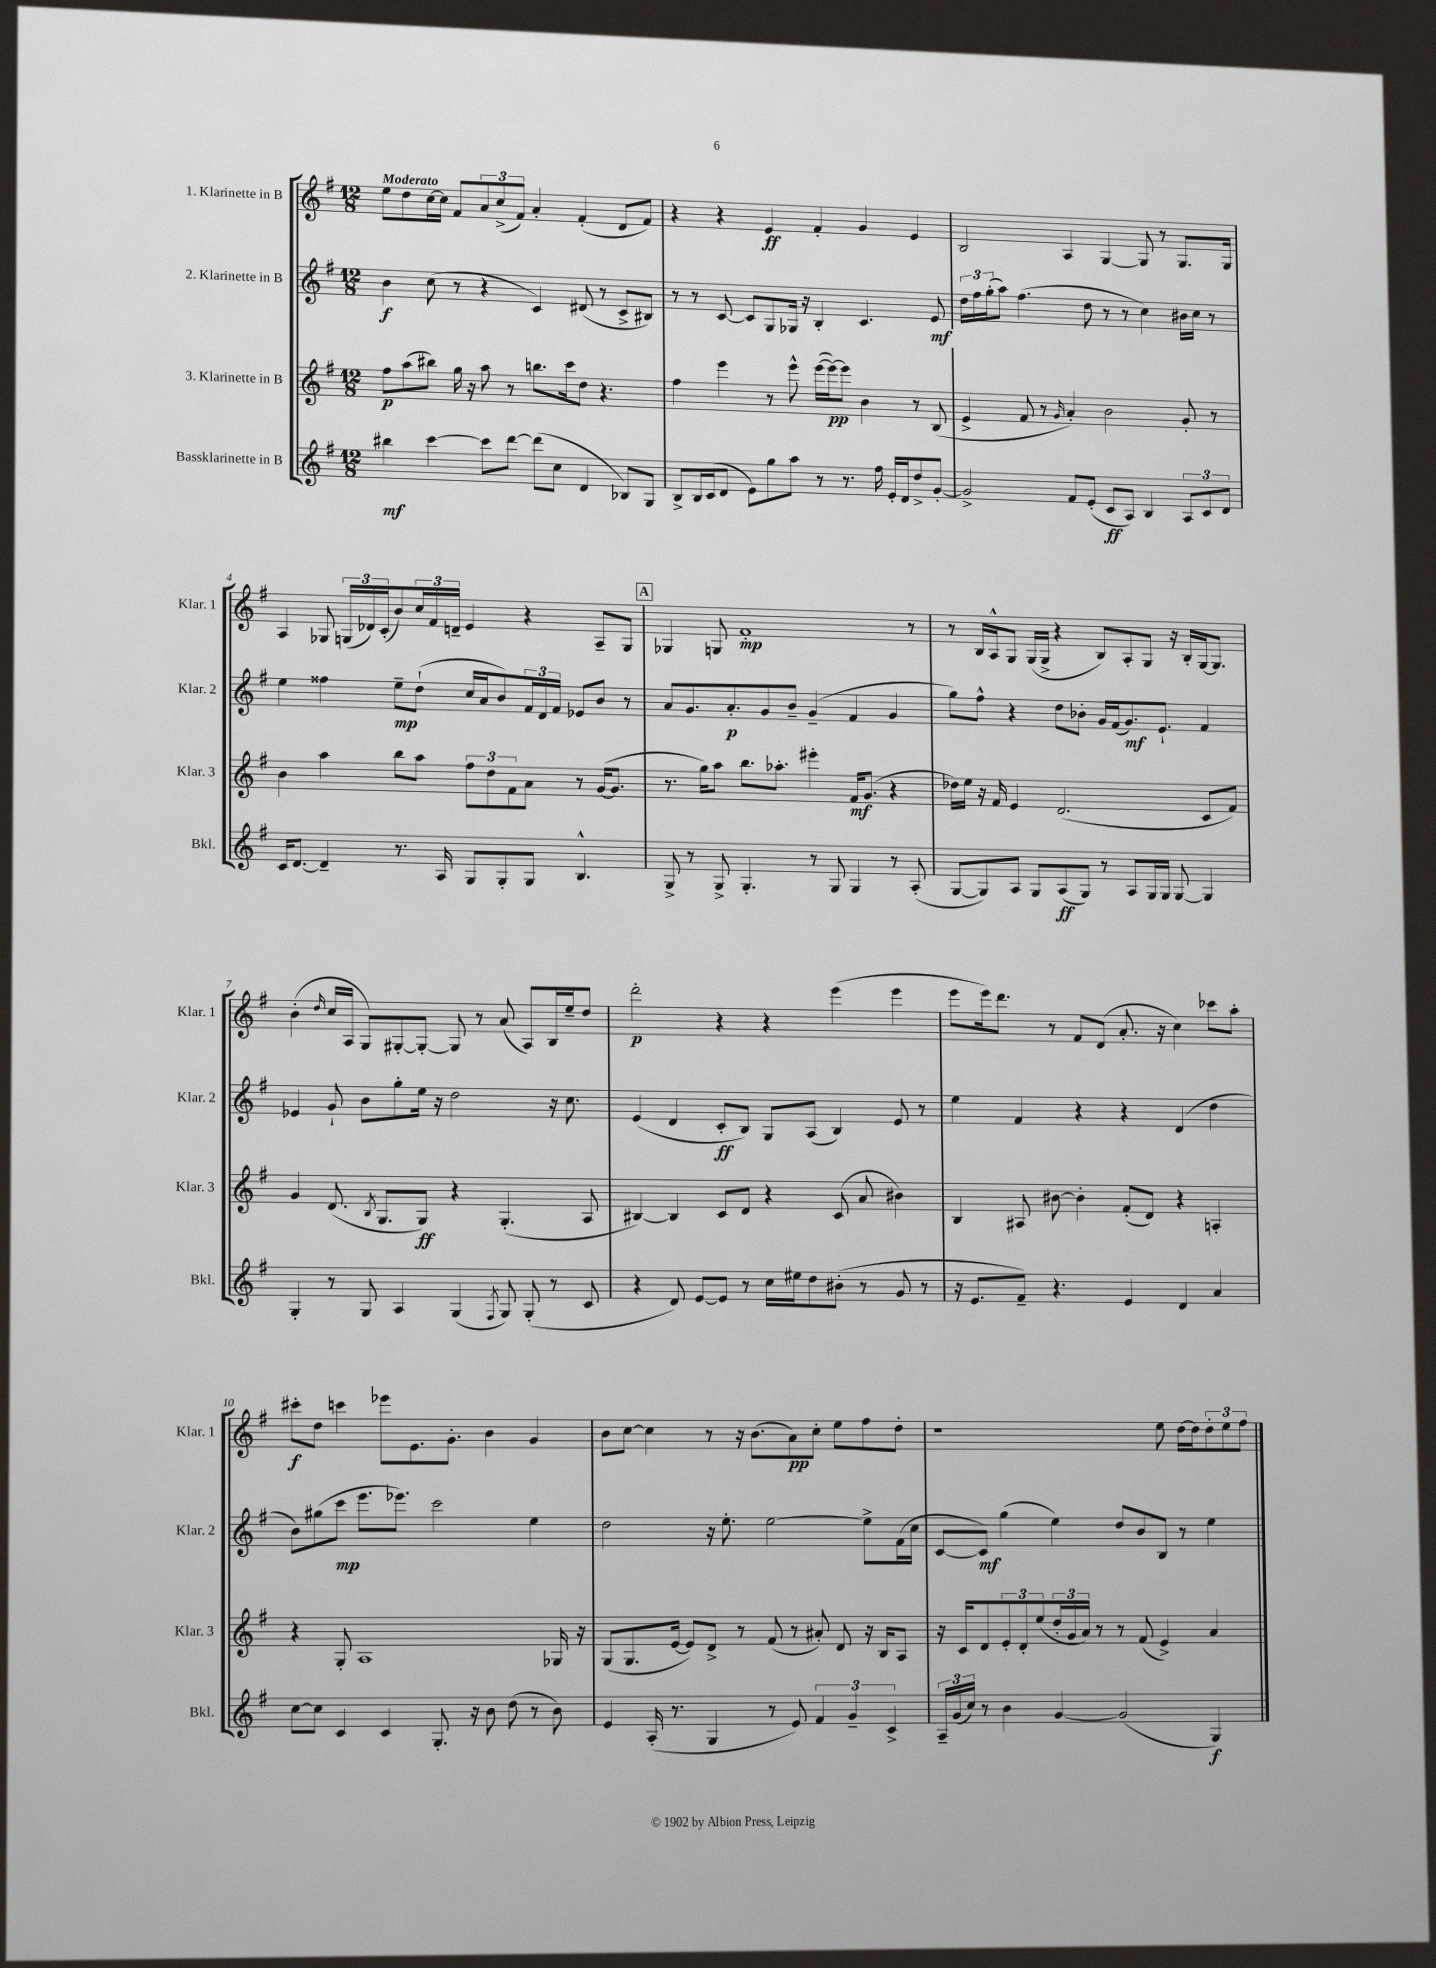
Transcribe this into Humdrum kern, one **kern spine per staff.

**kern	**kern	**kern	**kern
*staff4	*staff3	*staff2	*staff1
*clefG2	*clefG2	*clefG2	*clefG2
*k[f#]	*k[f#]	*k[f#]	*k[f#]
*M12/8	*M12/8	*M12/8	*M12/8
4bb#	8ff#	4b	8ee
.	(8aa	.	8dd
[4ccc	8bb#)	(8cc	[16cc
.	.	.	16cc]
.	16gg	8r	8f#
.	16r	.	.
8ccc]	8aa	4r	12a
.	.	.	(12cc^
[8ddd	8r	.	.
.	.	.	12f#)
(8ddd]	8.bb	4c)	4a'
8cc	.	.	.
.	16ccc	.	.
4d	8dd	(8d#	(4f#'
.	4.r	8r	.
8B-)	.	8c^	8d
8G	.	8B#)	8f#)
=	=	=	=
8B^	4ff#	8r	4r
16B	.	8r	.
(16c	.	.	.
8d	4eee	[8c	4r
8e)	.	8c]	.
8gg	8r	8G	4e
8aa	8eee^^	16G-	.
.	.	16r	.
8r	([16eee	4B'	4f#'
.	16eee_)	.	.
8.r	8eee]	.	.
.	4b	4.c	4g
16ff#	.	.	.
16e'	.	.	.
16d	.	.	.
8dd^	8r	.	4e
[8g'	(8B	8e	.
=	=	=	=
2g^]	4e^	24dd	2B
.	.	24ff#	.
.	.	(24gg'	.
.	.	8aa)	.
.	8f#	(4.ff#	.
.	8r	.	.
.	16qqg	.	.
8f#	4a')	.	4A
(8e'	.	8dd	.
8c	2b	8r	[4G
8A)	.	8r	.
4B	.	4cc)	8G]
.	.	.	8r
12A	8g'	16b#	8.G
.	.	16cc	.
12c	.	.	.
.	8r	8r	.
12d	.	.	.
.	.	.	16G
=	=	=	=
16c	4b	4ee	4A
[8.d	.	.	.
4d~]	4aa	4ff##	8G-
.	.	.	(24G
.	.	.	24d-)
.	.	.	(24c'
8.r	8bb	8ee~	8b)
.	8aa	(8dd`	24cc
.	.	.	24f#
16A	.	.	.
.	.	.	24d~
8G	12ff#	16cc	4e
.	.	16a	.
.	12dd	.	.
8G'	.	8b)	.
.	12f#	.	.
8G	8a	24f#	4r
.	.	24d	.
.	.	24f#	.
4.B^^	8r	8e-	.
.	([16g	8b	8A~
.	8.g]	.	.
.	.	8r	8G
=	=	=	=
8G^	8.r	8a	4G-
8r	.	8.g	.
.	16gg)	.	.
8G^	8aa	.	8G
.	.	8.a'	.
4.G'	8.bb	.	1f#'
.	.	8g	.
.	8.aa-'	.	.
.	.	8b~	.
8r	4eee#'	(4g~	.
8G	.	.	.
4G	16f#	4f#	.
.	(8.g	.	.
8r	4r	4g	.
(8A'	.	.	8r
=	=	=	=
[8G	16dd-)	8gg)	8r
.	16ee	.	.
8G])	16r	8ff#^^	16B
.	16f#	.	16A^^
8A	4e	4r	8G
8G	.	.	(16G
.	.	.	16G^
(8A	(2.d	8dd	4r
8G)	.	8b-'	.
8r	.	16g	8B)
.	.	(16f#	.
8A	.	8.g)	8A'
16G	.	.	8G
16G	.	8.e`	.
[8G	.	.	16r
.	.	.	16B'
4G]	8c	4f#	[16G
.	.	.	8.G]
.	8f#)	.	.
=	=	=	=
4G'	4g	4e-	(4b'
.	.	.	16qqdd
8r	(8.d	8g`	16cc
.	.	.	16A
8G	.	8b	8G)
.	8qB	.	.
.	8.G	.	.
4A	.	8gg'	[8G#'
.	8G)	16ee	8G#'_
.	.	16r	.
(4G	4r	2dd	8G#]
.	.	.	8r
8qF#	.	.	.
8G)	(4.G'	.	(8a
(8G'	.	.	8A)
8r	.	16r	16B
.	.	8.cc	16ee~
8c	8A	.	8dd
=	=	=	=
4r	[4B#)	(4e	2ddd'
8d)	4B#]	4d	.
[8e	.	.	.
8e]	8c	8c'	4r
8r	8d	8B)	.
16cc	4r	8G	4r
16ee#	.	.	.
8dd	.	(8A	.
(8b#'	(8c	4B)	(4eee
8r	8a	.	.
8g	4b#)	8e	4eee
8r	.	8r	.
=	=	=	=
16r	4B	4ee	8eee
8.e	.	.	.
.	.	.	16eee)
.	.	.	8.ddd
8f#~)	8A#	4f#	.
4.r	[8b#	.	8r
.	4b#']	4r	8f#
.	.	.	(8d
4e	(8f#'	4r	8.a'
.	8d)	.	.
.	.	.	16r
4d	4r	(4d	4cc)
4a	4A'	4dd	8ccc-
.	.	.	8aa'
=	=	=	=
[8cc	4r	8b)	8ccc#'
8cc]	.	(8gg#	8dd
4c	8G'	8ccc	4ccc
.	1A	8.eee	.
4c	.	.	8eee-
.	.	8.eee-)	.
.	.	.	8.e
8.G'	.	2ccc	.
.	.	.	8.g'
16r	.	.	.
8b	.	.	4b
(8dd	.	.	.
8r	.	4ee	4g
8b)	16G-	.	.
.	16r	.	.
=	=	=	=
4e	(8G	2dd	8b
.	8.G	.	[8cc
(16A'	.	.	4cc]
8.r	[16e	.	.
.	8e])	.	.
4G	8d^	16r	8r
.	.	8.ee'	.
.	8r	.	16r
.	.	.	(8.b
8r	(8f#	[2ee	.
8e)	8r	.	8a)
6f#	8a#')	.	8cc'
.	8d	.	8ee
6g~	.	.	.
.	16r	8ee^]	8ff#
.	16B	.	.
6c^	.	.	.
.	8A	(16f#	8dd'
.	.	16cc	.
=	=	=	=
24A~	16r	[8c	1r
(24g	.	.	.
.	16c	.	.
24cc)	.	.	.
8r	8d	8c])	.
4b	12e'	(4gg	.
.	12d'	.	.
.	(12ee	.	.
[4g	24dd'	4ee)	.
.	24g	.	.
.	24a)	.	.
.	8r	.	.
(2g]	8r	8dd	.
.	(8f#	8b	.
.	4e^)	8B	8ee
.	.	8r	[16dd
.	.	.	16dd]
4G)	4a	4ee	12dd'
.	.	.	12ee
.	.	.	12ff#
==	==	==	==
*-	*-	*-	*-
